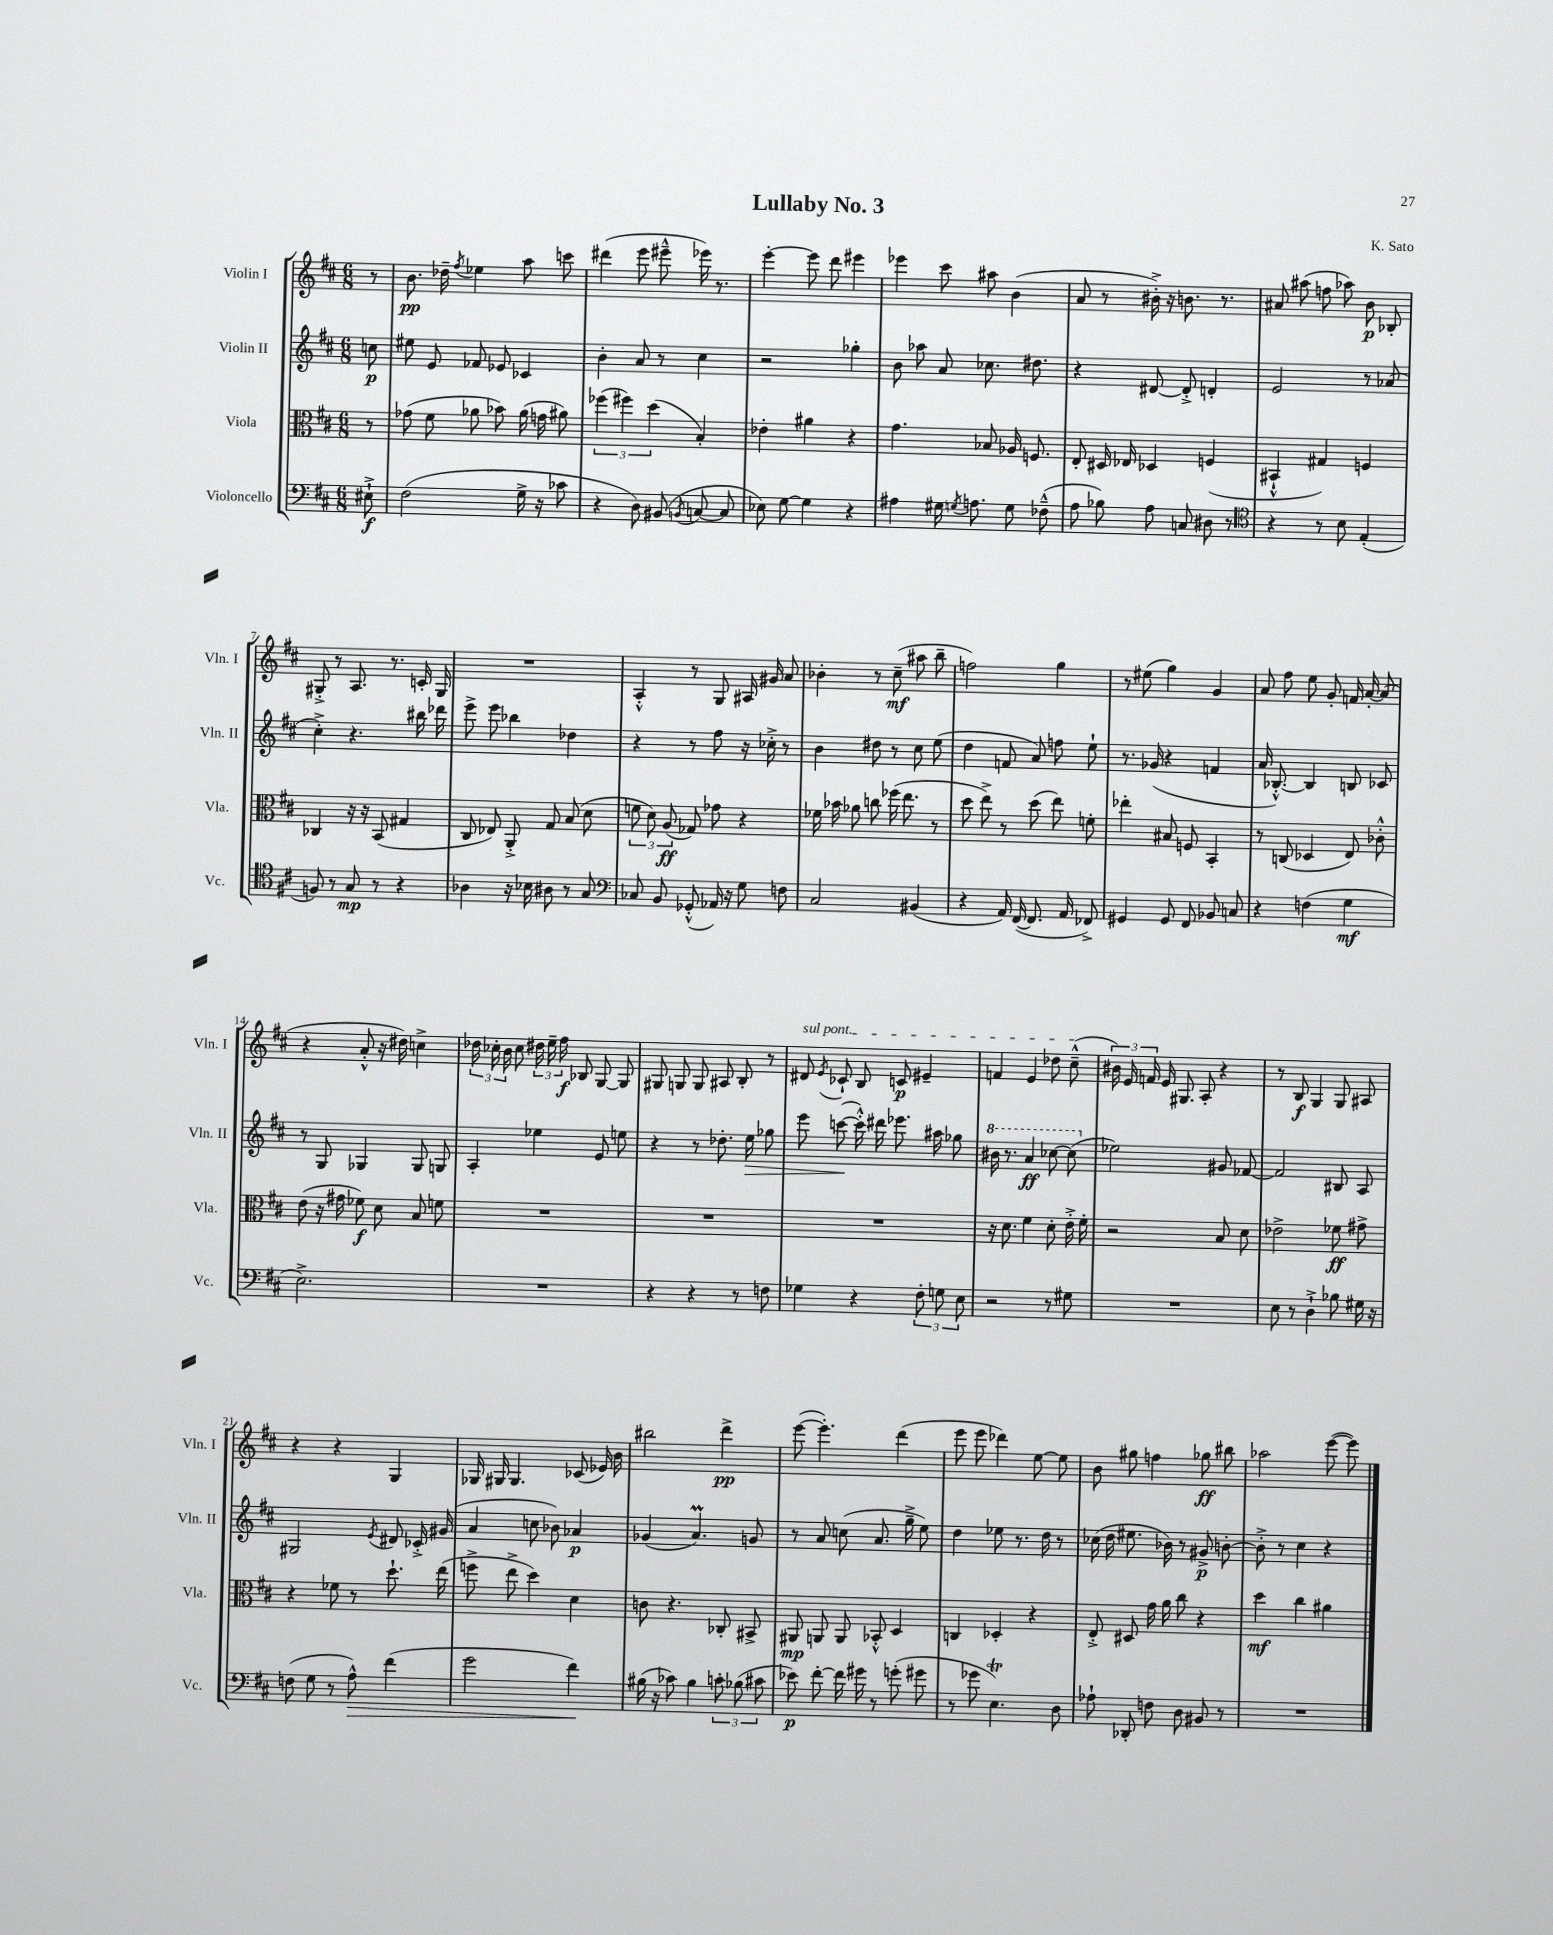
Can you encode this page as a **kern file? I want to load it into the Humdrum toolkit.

**kern	**dynam	**kern	**dynam	**kern	**dynam	**kern	**dynam
*part4	*part4	*part3	*part3	*part2	*part2	*part1	*part1
*staff4	*staff4	*staff3	*staff3	*staff2	*staff2	*staff1	*staff1
*I"Violoncello	*	*I"Viola	*	*I"Violin II	*	*I"Violin I	*
*I'Vc.	*	*I'Vla.	*	*I'Vln. II	*	*I'Vln. I	*
*clefF4	*	*clefC3	*	*clefG2	*	*clefG2	*
*k[f#c#]	*	*k[f#c#]	*	*k[f#c#]	*	*k[f#c#]	*
*M6/8	*	*M6/8	*	*M6/8	*	*M6/8	*
=	=	=	=	=	=	=	=
8E#X`^\	f	8r	.	8ccn\	p	8r	.
=1	=1	=1	=1	=1	=1	=1	=1
(2F#\	.	(8g-X\	.	8ee#X\	.	8.b\	pp
.	.	8f#\	.	8e/	.	.	.
.	.	.	.	.	.	16dd-X~\	.
.	.	.	.	.	.	8qff#/	.
.	.	8a-X\	.	8f-X/	.	4ee-X\	.
.	.	8b-X\)	.	8e-X/	.	.	.
16G^\	.	(16a-\	.	4c-X/	.	8aa\	.
16r	.	16gn\	.	.	.	.	.
8c-X\	.	8a#X\)	.	.	.	8cccn\	.
=2	=2	=2	=2	=2	=2	=2	=2
4r	.	(6ff-X\	.	4b'\	.	(4ddd#X\	.
.	.	6ff#X\)	.	.	.	.	.
8D\)	.	.	.	8a/	.	8eee\	.
.	.	(6dd\	.	.	.	.	.
(8BB#X/	.	.	.	8r	.	8eee#X~^^\	.
8qBBn/	.	.	.	.	.	.	.
[8Cn/	.	4B'/)	.	4cc#\	.	16eee-X\)	.
.	.	.	.	.	.	8.r	.
8C/]	.	.	.	.	.	.	.
=3	=3	=3	=3	=3	=3	=3	=3
8E-X\)	.	4e-X'\	.	2r	.	[4eee'\	.
[8G\	.	.	.	.	.	.	.
4G\]	.	4a#X\	.	.	.	8eee\]	.
.	.	.	.	.	.	8ddd\	.
4r	.	4r	.	4gg-X'\	.	4eee#X\	.
=4	=4	=4	=4	=4	=4	=4	=4
4A#X\	.	4.g\	.	8b\	.	4eee-X\	.
.	.	.	.	8aa-X\	.	.	.
16G#X\	.	.	.	8a/	.	8ccc#\	.
8qGn/	.	.	.	.	.	.	.
8.An\	.	.	.	.	.	.	.
.	.	8B-X/	.	8.cc-X\	.	8aa#X\	.
8G\	.	16A-X/	.	.	.	(4b\	.
.	.	8.Fn/	.	8.dd#X\	.	.	.
(8F-X~^^\	.	.	.	.	.	.	.
=5	=5	=5	=5	=5	=5	=5	=5
8A\	.	8E'/	.	4r	.	8a/	.
8B-X\)	.	16D#X/	.	.	.	8r	.
.	.	16E-X/	.	.	.	.	.
8A\	.	4D-X/	.	[8d#X/	.	16b#X'^\)	.
.	.	.	.	.	.	16r	.
8Cn/	.	.	.	8d#'^/]	.	8.bn\	.
8D#X\	.	(4Fn/	.	4dn'/	.	.	.
.	.	.	.	.	.	8.r	.
8r	.	.	.	.	.	.	.
=6	=6	=6	=6	=6	=6	=6	=6
*clefC4	*	*	*	*	*	*	*
4r	.	4BB#X`^^/	.	2e/	.	8a#X/	.
.	.	.	.	.	.	(8aa#X\	.
8r	.	4G#X/)	.	.	.	8ffn\	.
8B\	.	.	.	.	.	8aa-X\)	.
(4E'/	.	4Fn/	.	8r	.	8b\	p
.	.	.	.	(8a-X/	.	8B-X'/	.
!!LO:LB:g=z
=7	=7	=7	=7	=7	=7	=7	=7
8Fn/)	.	4C-X/	.	4cc#'^\)	.	8G#X'^/	.
8r	.	.	.	.	.	8r	.
8G/	mp	16r	.	4.r	.	8.A/	.
.	.	16r	.	.	.	.	.
8r	.	(8BB/	.	.	.	.	.
.	.	.	.	.	.	8.r	.
4r	.	4G#X/	.	.	.	.	.
.	.	.	.	16bb#X\	.	16cn'/	.
.	.	.	.	16ddd-X\	.	16G#/	.
=8	=8	=8	=8	=8	=8	=8	=8
4A-X\	.	8C#/	.	8eee^\	.	2.r	.
.	.	8E-X/)	.	8eee\	.	.	.
16r	.	8AA'^/	.	4bb-X\	.	.	.
16B-X\	.	.	.	.	.	.	.
8A#X\	.	8G/	.	.	.	.	.
8r	.	(8B/	.	4dd-X\	.	.	.
8G/	.	8d\	.	.	.	.	.
=9	=9	=9	=9	=9	=9	=9	=9
*clefF4	*	*	*	*	*	*	*
8C-X/	.	12fn\	.	4r	.	4A'^^/	.
.	.	12d\)	.	.	.	.	.
8BB/	.	.	.	.	.	.	.
.	.	(12A/	ff	.	.	.	.
(8GG-X'^^/	.	8G-X/)	.	8r	.	8r	.
16AA-X/)	.	8g-X\	.	8ff#\	.	8G/	.
16r	.	.	.	.	.	.	.
8G\	.	4r	.	16r	.	16A#X/	.
.	.	.	.	16cc-X'^\	.	16g#X/	.
8Fn\	.	.	.	8r	.	8a/	.
=10	=10	=10	=10	=10	=10	=10	=10
2C#/	.	16f-X\	.	4b\	.	4b-X'\	.
.	.	16b-X\	.	.	.	.	.
.	.	8a-X\	.	.	.	.	.
.	.	8ccn\	.	8dd#X\	.	8r	.
.	.	(16ff-X\	.	8r	.	(8cc#~\	mf
.	.	8.ee\	.	.	.	.	.
(4BB#X/	.	.	.	8cc#\	.	8aa#X\	.
.	.	8r	.	(8ee\	.	8bb~\	.
=11	=11	=11	=11	=11	=11	=11	=11
4r	.	8dd\	.	4dd\	.	2ffn\)	.
.	.	8ee^\)	.	.	.	.	.
16AA/)	.	8r	.	8fn/	.	.	.
([16FF#/	.	.	.	.	.	.	.
8.FF#/]	.	(8dd\	.	8a/)	.	.	.
.	.	8ee\)	.	8ffn\	.	4gg\	.
16AA/	.	.	.	.	.	.	.
8FF-X^/)	.	8fn'\	.	8ee`\	.	.	.
=12	=12	=12	=12	=12	=12	=12	=12
4GG#X/	.	4ee-X'\	.	8.r	.	8r	.
.	.	.	.	.	.	(8ee#X\	.
.	.	.	.	(16g-X/	.	.	.
8GG#/	.	8B#X/	.	4r	.	4gg\)	.
8FF#/	.	8Fn/	.	.	.	.	.
8BB-X/	.	4BB'/	.	4fn/	.	4g/	.
8Cn/	.	.	.	.	.	.	.
=13	=13	=13	=13	=13	=13	=13	=13
4r	.	8r	.	16a/	.	8a/	.
.	.	.	.	[8.B-X'^^/)	.	.	.
.	.	(8Cn/	.	.	.	8ff#\	.
(4Fn\	.	4D-X/	.	4B-/]	.	8ee\	.
.	.	.	.	.	.	8g'/	.
4G\	mf	8E/)	.	8Bn/	.	16fn/	.
.	.	.	.	.	.	[16a'/	.
.	.	8c-X'^^\	.	8c-X/	.	(8a/]	.
!!LO:LB:g=z
=14	=14	=14	=14	=14	=14	=14	=14
2.E^\)	.	(8e\	.	8r	.	4r	.
.	.	16r	.	8G/	.	.	.
.	.	16g#X\	.	.	.	.	.
.	.	8f-X\)	f	4G-X/	.	8a'^^/	.
.	.	8d\	.	.	.	16r	.
.	.	.	.	.	.	16dd#X\)	.
.	.	8B/	.	8G-/	.	4ccn^\	.
.	.	8fn\	.	8Gn/	.	.	.
=15	=15	=15	=15	=15	=15	=15	=15
2.r	.	2.r	.	4A'/	.	24dd-X\	.
.	.	.	.	.	.	24cc-X'\	.
.	.	.	.	.	.	24b\	.
.	.	.	.	.	.	8cc-\	.
.	.	.	.	4ee-X\	.	24dd#X\	.
.	.	.	.	.	.	24ee~\	.
.	.	.	.	.	.	24ff#\	f
.	.	.	.	.	.	8B-X/	.
.	.	.	.	8e/	.	[8G/	.
.	.	.	.	8een\	.	8G/]	.
=16	=16	=16	=16	=16	=16	=16	=16
4r	.	2.r	.	4r	.	8G#X/	.
.	.	.	.	.	.	8Gn/	.
4r	.	.	.	8r	.	8G/	.
.	.	.	.	8.dd-X'\	.	8A#X/	.
8r	.	.	.	.	.	8B'/	.
!	!	!	!	!	!LO:HP:b	!	!
.	.	.	.	16ee\	>	.	.
8Fn\	.	.	.	8gg-X\	.	8r	.
=17	=17	=17	=17	=17	=17	=17	=17
!	!	!	!	!	!	!LO:TX:a:i:t=sul pont.	!
4G-X\	.	2.r	.	8eee\	.	8d#X/	.
.	.	.	.	.	.	8qe/	.
.	.	.	.	([8cccn\	.	8c-X`/	.
4r	.	.	.	16ccc'^^\])	]	8B/	.
.	.	.	.	16ddd#X\	.	.	.
.	.	.	.	8.eee-X\	.	8cn/	p
12F#'\	.	.	.	.	.	4e#X~/	.
.	.	.	.	16aa#X\	.	.	.
12Gn\	.	.	.	.	.	.	.
.	.	.	.	8gg-X\	.	.	.
12E\	.	.	.	.	.	.	.
=18	=18	=18	=18	=18	=18	=18	=18
*	*	*	*	*8va	*	*	*
2r	.	16r	.	16bb#X\	.	4fn/	.
.	.	8.d\	.	8.r	.	.	.
.	.	4f#\	.	4aa/	ff	4e/	.
8r	.	8d'\	.	[8ccc-X\	.	8dd-X\	.
8G#X\	.	16e'^\	.	(8ccc-\]	.	(8cc#~^^\	.
.	.	16f#'\	.	.	.	.	.
=19	=19	=19	=19	=19	=19	=19	=19
*	*	*	*	*X8va	*	*	*
2.r	.	2r	.	2ee-X\)	.	24b#X\)	.
.	.	.	.	.	.	24e/	.
.	.	.	.	.	.	24fn/	.
.	.	.	.	.	.	16e/	.
.	.	.	.	.	.	8.G#X/	.
.	.	.	.	.	.	8A'/	.
.	.	8B/	.	8g#X/	.	4r	.
.	.	8d\	.	[8f-X/	.	.	.
=20	=20	=20	=20	=20	=20	=20	=20
8E\	.	2e-X^\	.	2f-/]	.	8r	.
8r	.	.	.	.	.	8B/	f
4D`^\	.	.	.	.	.	4G/	.
8B-X\	.	8f-X\	ff	8B#X/	.	8G/	.
16G#X\	.	8g#X^\	.	8A/	.	8A#X/	.
16r	.	.	.	.	.	.	.
!!LO:LB:g=z
=21	=21	=21	=21	=21	=21	=21	=21
(8Fn\	.	4r	.	2G#X/	.	4r	.
8G\	.	.	.	.	.	.	.
8r	.	8f-X\	.	.	.	4r	.
!	!LO:HP:b	!	!	!	!	!	!
8A^^\)	>	8r	.	.	.	.	.
.	.	.	.	8qe/	.	.	.
(4f#\	.	8.dd`\	.	8d#X/	.	4G/	.
.	.	.	.	16c-X'^/	.	.	.
.	.	(16ee\	.	(16g#X/	.	.	.
=22	=22	=22	=22	=22	=22	=22	=22
2g\	.	8ffn^\	.	4a/	.	16G-X/	.
.	.	.	.	.	.	16G#X/	.
.	.	8ee^\	.	.	.	4.G#/	.
.	.	4dd\)	.	8ccn\	.	.	.
.	.	.	.	8b-X\)	.	.	.
4f#\)	.	4d\	.	4a-X/	p	(8c-X/	.
.	.	.	.	.	.	16e-X/)	.
.	.	.	.	.	.	16b\	.
.	]	.	.	.	.	.	.
=23	=23	=23	=23	=23	=23	=23	=23
(16B#X\	.	8cn\	.	(4g-X/	.	2bb#X\	.
16r	.	.	.	.	.	.	.
8c-X\)	.	4.r	.	.	.	.	.
4B#\	.	.	.	4.aM/)	.	.	.
12cn'\	.	8C-X'/	.	.	.	4ddd^\	pp
(12B-X\	.	.	.	.	.	.	.
.	.	8BB#X^/	.	8gn/	.	.	.
12c#X\	.	.	.	.	.	.	.
=24	=24	=24	=24	=24	=24	=24	=24
8e-X\)	p	8AA#X/	mp	8r	.	([8eee\	.
[8f#'\	.	8AAn/	.	8a/	.	4.eee'\])	.
16f#\]	.	8AA/	.	(8ccn\	.	.	.
16g#X\	.	.	.	.	.	.	.
8r	.	8BB-X'^^/	.	8.a/	.	.	.
(8gn'\	.	4D/	.	.	.	(4ddd\	.
.	.	.	.	16gg~^\	.	.	.
8g#X\	.	.	.	8ee\)	.	.	.
=25	=25	=25	=25	=25	=25	=25	=25
8r	.	4Cn/	.	4dd\	.	8eee\	.
8g-X\	.	.	.	.	.	8eee\	.
4.ET\)	.	4D-X'/	.	8ee-X\	.	4ddd-X\)	.
.	.	.	.	8.r	.	.	.
.	.	4r	.	.	.	[8ee\	.
.	.	.	.	16dd\	.	.	.
8D\	.	.	.	8r	.	8ee\]	.
=26	=26	=26	=26	=26	=26	=26	=26
8A-X`\	.	8E'^/	.	(16cc-X\	.	8b\	.
.	.	.	.	16dd\	.	.	.
8DD-X'/	.	8D#X/	.	8.ee#X\	.	8gg#X\	.
8Fn\	.	16g\	.	.	.	4ffn\	.
.	.	16a\	.	16b-X\)	.	.	.
8D\	.	8cc#\	.	8r	.	.	.
8BB#X/	.	4r	.	8g#X^/	p	8gg-X\	ff
8r	.	.	.	[8bn'\	.	8bb#X\	.
=27	=27	=27	=27	=27	=27	=27	=27
2.r	.	4dd\	mf	8b'^\]	.	2aa-X\	.
.	.	.	.	8r	.	.	.
.	.	4cc#\	.	4cc#\	.	.	.
.	.	4a#X\	.	4r	.	([8eee\	.
.	.	.	.	.	.	8eee\])	.
==	==	==	==	==	==	==	==
*-	*-	*-	*-	*-	*-	*-	*-
